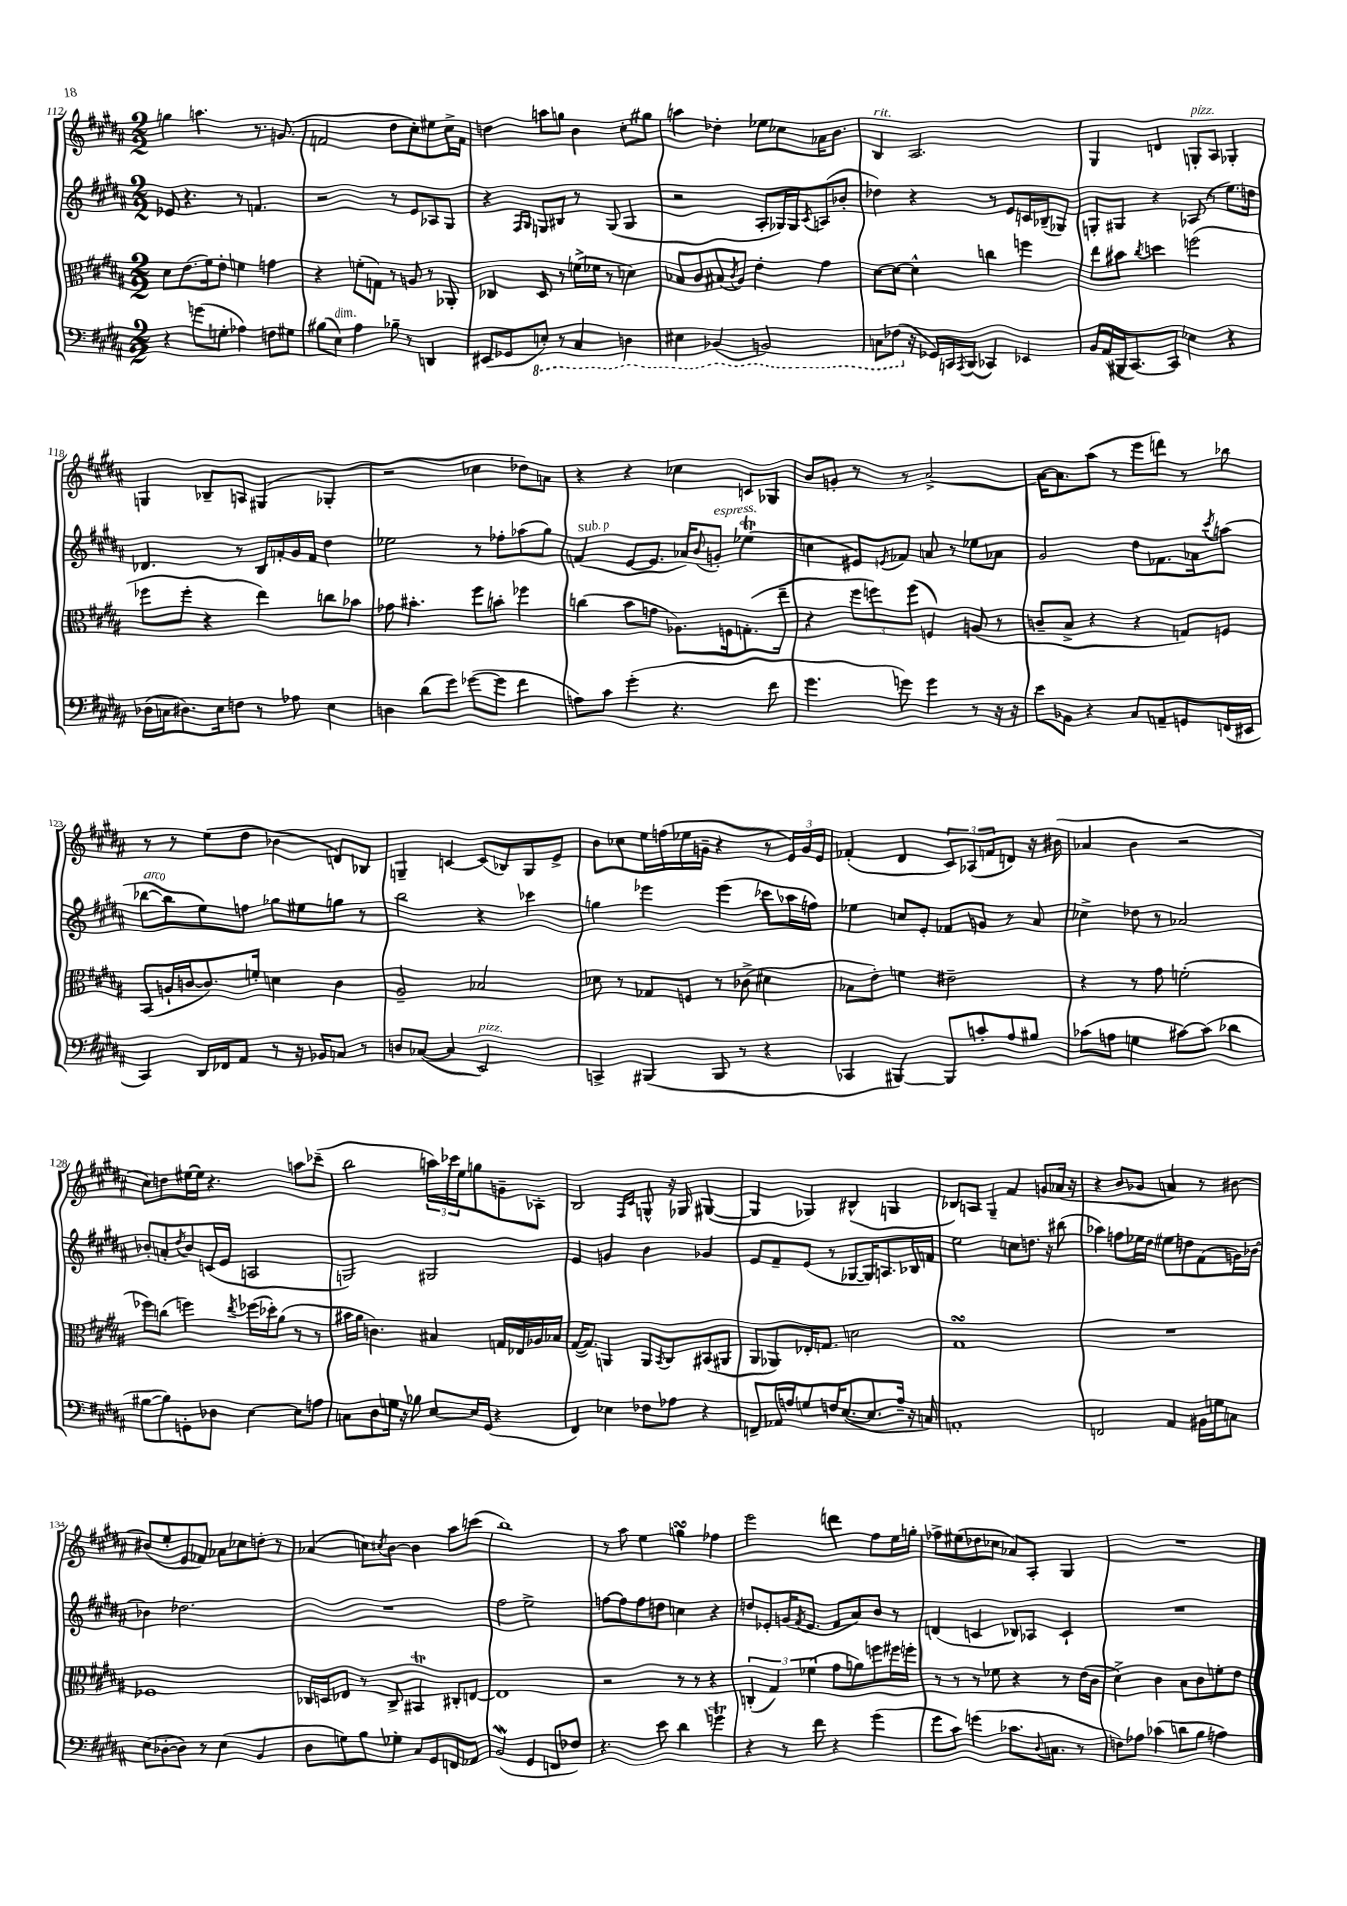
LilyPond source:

<<
\new StaffGroup <<
\new Staff = "s0" {
    \clef treble \key b \major \numericTimeSignature \time 2/2
    g''4 a''4. r8. g'8.( |
    f'2 dis''8 cis''8-.) eis''8 cis''16-> f'16 |
    d''4 a''8 g''8 b'4 cis''8-. gis''8 |
    a''4 des''4-. ees''8 ces''8 aes'16 b'8. |
    b4^\markup { \italic "rit." } ais2. |
    gis4 d'4 g8-.^\markup { \italic "pizz." } ais8 ges4-. |
    g4 bes8-- a8 gis4( ges4-. |
    r2 ces''4 des''8) a'8 |
    r4 r4 ces''4 c'8 ges8 |
    b'8 g'8-. r8 r8 ais'2~-> |
    ais'16~ ais'8. ais''8( r8 e'''8 d'''8) r8 bes''8 |
    r8 r8 e''8( dis''8 bes'4 d'8) bes8 |
    g4-- c'4~ c'8( bes8) g8 e'8-> |
    b'8 ces''8 e''16 f''16( ees''16 g'16-- r4 r8 \tuplet 3/2 { e'16) g'16 e'16 } |
    fes'4-.( dis'4 \tuplet 3/2 { cis'8) aes8( f'8 } d'8) r16 bis'16( |
    aes'4 b'4 r2 |
    cis''8) d''8 eis''16~ eis''16 r4. a''8 ces'''8--( |
    b''2 \tuplet 3/2 { a''16) ces'''16 e''16 } g''8 g'8-- aes8-. |
    b2 \grace { fis16 cis'16 } g8-^ r16 ges16 gis4~( |
    gis4 ges4) bis4-^( g4 |
    bes8) a8 gis4-- fis'4 g'8 aes'16( r16 |
    r4 b'8 ges'8 a'4) r8 bis'8~ |
    bis'8( e''8-. e'8 fes'8) aes'8 ces''8 d''8-. r8 |
    aes'4( c''8) \acciaccatura { cis''8 } b'8~ b'4 ais''8 c'''8( |
    b''1) |
    r8 ais''8 e''4 g''4\turn fes''4 |
    e'''2 d'''4 fis''8 e''16 g''16-. |
    fes''8-> eis''8( des''8 ces''8 aes'8) ais8-. gis4 |
    R1 \bar "|." |
}
\new Staff = "s1" {
    \clef treble \key b \major \numericTimeSignature \time 2/2
    ees'8 r4. r8 f'4. |
    r2 r8 e'8 aes8 gis8 |
    r4 \grace { fis16 gis16 } g8 bis8 r8 g8( g4 |
    r2 ais8-. ges16) ges16 \acciaccatura { cis'8 } a8( bes'8-. |
    des''4) r4 r8 e'8 c'16 bes16--( ges8) |
    g8-. gis8 r4 aes8( r8 e''8.) d''16 |
    des'4. r8 b16 f'16-. gis'16 f'16 dis''4 |
    ees''2 r8 fes''8-. aes''8( gis''8) |
    f'4^\markup { \italic "sub. p" }( e'8~ e'8. aes'16) \appoggiatura { b'8 } g'8-.^\markup { \italic "espress." } ees''4\trill( |
    c''4 eis'8) \acciaccatura { e'8 } fes'8 a'8 r8 ees''8 aes'8 |
    gis'2 dis''8 fes'8. aes'16 \acciaccatura { cis'''8 } a''8( |
    bes''8~^\markup { \italic "arco" } bes''8 e''8) f''8 ges''8 eis''8 g''8 r8 |
    b''2 r4 ces'''4 |
    g''4 ees'''4 ees'''4( ces'''8 aes''16 f''16) |
    ees''4 c''8 e'8-. fes'8 g'8 r8 ais'8 |
    ces''4-> des''8 r8 aes'2 |
    bes'8-. a'8-. \acciaccatura { dis''8 } bes'8 c'16( e'16 a2 |
    g2) gis2 |
    e'4 g'4 b'4 ges'4 |
    e'8 fis'8-- e'8( r8 ges8~ ges16) a8. bes16 f'16 |
    e''2 c''8 d''8. r16 bis''8( |
    aes''4) f''8 ees''16 dis''16 eis''8 d''8 fis'8( g'16) bes'16~ |
    bes'4 des''2. |
    R1 |
    fis''2 e''2-> |
    f''8~ f''8 f''8 d''8 c''4 r4 |
    d''8 ees'8-. g'16( \acciaccatura { fis'8 } ees'8. fis'8 ais'8) b'8 r8 |
    d'4( c'4 bes8) aes8 c'4-! |
    R1 \bar "|." |
}
\new Staff = "s2" {
    \clef alto \key b \major \numericTimeSignature \time 2/2
    dis'8 e'8.( fis'16) e'8-. f'4 g'4 |
    r4 f'8-.( g8) r8 a8 r8 aes,8-. |
    ces4 dis8 r8 f'16->( fes'16 r8 d'4) |
    bes8 cis'8 bis8( \acciaccatura { cis'8 } ais8) e'4-. gis'4 |
    dis'8~ dis'8~ dis'4-^ c''4 f''4 |
    e''8 bis'8 \acciaccatura { cis''8 } d''4 f''2( |
    fes''8 fes''8-. r4 e''4) c''8 bes'8 |
    ges'8 bis'4.-. fis''8 b'8-. fes''4 |
    c''4( b'8 g'8 aes8.) f16 g8.-.( e''16-- |
    r4 \tuplet 3/2 { fis''8 f''8) f''8( } f4) a8( r8 |
    c'8-- b8-> r4 r4 g8) f8 |
    b,8( a16-! c'16~ c'8.) f'16-. d'4 c'4 |
    ais2-- bes2 |
    des'8 r8 ges8 f8 r8 ces'8->( dis'4 |
    bes8 e'8-.) f'4 eis'2-- |
    r4 r8 gis'8 f'2-.( |
    fes''8) c''8( f''4) \acciaccatura { e''8 } fes''16( des''16-.) ais'8( r8 r8 |
    bis'16 ais'16 c'4.) bis4 g16 ees16 aes16 bes16 |
    gis16~( gis8.) a,4 a,8 \acciaccatura { b,8 } cis8 bis,8( ais,8 |
    ais,8 aes,8) ees16-. g8. d'2 |
    gis1\turn |
    R1 |
    fes1 |
    ces16 d16 ees8 r8 ces8-> bis,4\trill cis8-. e8~ |
    e1 |
    r2 r8 r8 r4 |
    \tuplet 3/2 { c4-.( gis4) fes'4( } gis'8 a'8) f''8 fis''16 f''16-. |
    r8 r8 r8 fes'8 r4 r8 e'16( cis'16 |
    dis'4->) cis'4 b8 cis'8 f'8-. e'8 \bar "|." |
}
\new Staff = "s3" {
    \clef bass \key b \major \numericTimeSignature \time 2/2
    r4 g'8( g8-. aes4) f8 gis8 |
    bis8( e8^\markup { \italic "dim." }) ais4 bes8-- r8 d,4 |
    eis,8( ges,8 \ottava #-1 e,8-.) r8 cis,4 d,4 |
    eis,4 bes,,4( b,,2) |
    c,8 fes,8( \ottava #0 r16 ges,16) c,!16 \acciaccatura { ais,,8 } b,,16( ces,4) ees,4 |
    b,16 ais,16( bis,,16 cis,8.~) cis,8 ees4 r4 |
    des16( c16 dis8.) e16 f8 r8 aes8 e4 |
    d4 dis'8( gis'8) ges'8~( ges'8 fis'4 |
    a8) cis'8 gis'4-.( r4. fis'8 |
    gis'4. g'8) g'4 r8 r16 r16 |
    e'8 bes,8 r4 cis8 a,8-- g,8 f,16( eis,16 |
    cis,4) dis,16 fes,16 ais,8 r8 r16 bes,16 c8 r8 |
    d8 ces8~( ces4 e,2^\markup { \italic "pizz." }) |
    c,4-> bis,,4( bis,,8 r8 r4 |
    ces,4 bis,,4~) bis,,8 c'8-. ais8 bis8 |
    ces'8( a8 g4 cis'8~) cis'8( des'4 |
    bis8~ bis8) g,8-. des8 e4~ e8 a8 |
    c8 dis8 g16 r16 bes8 e8~ e16 gis,16( r4 |
    fis,4) ees4 fes8 aes8 r4 |
    f,8-- aes,16 a16 g8 f16 e8.~( e8. a16-- r16 c16) |
    a,1-. |
    f,2 ais,4 bis,16 g16 c8 |
    e8( des8~-. des8) r8 e4( b,4 |
    dis8 g8) b8 ges8-. cis8 gis,8 f,8 aes,8 |
    b,2\mordent( gis,4 f,8 fes8) |
    r4. e'8 dis'4 g'4\trill |
    r4 r8 fis'8 r4 gis'4( |
    gis'8 cis'8) g'4( ces'8. \appoggiatura { dis8 } c8. r8 |
    f8) aes8 ces'4( d'8 b8 a4) \bar "|." |
}
>>
>>
\layout { \context { \Score currentBarNumber = #112 } }
